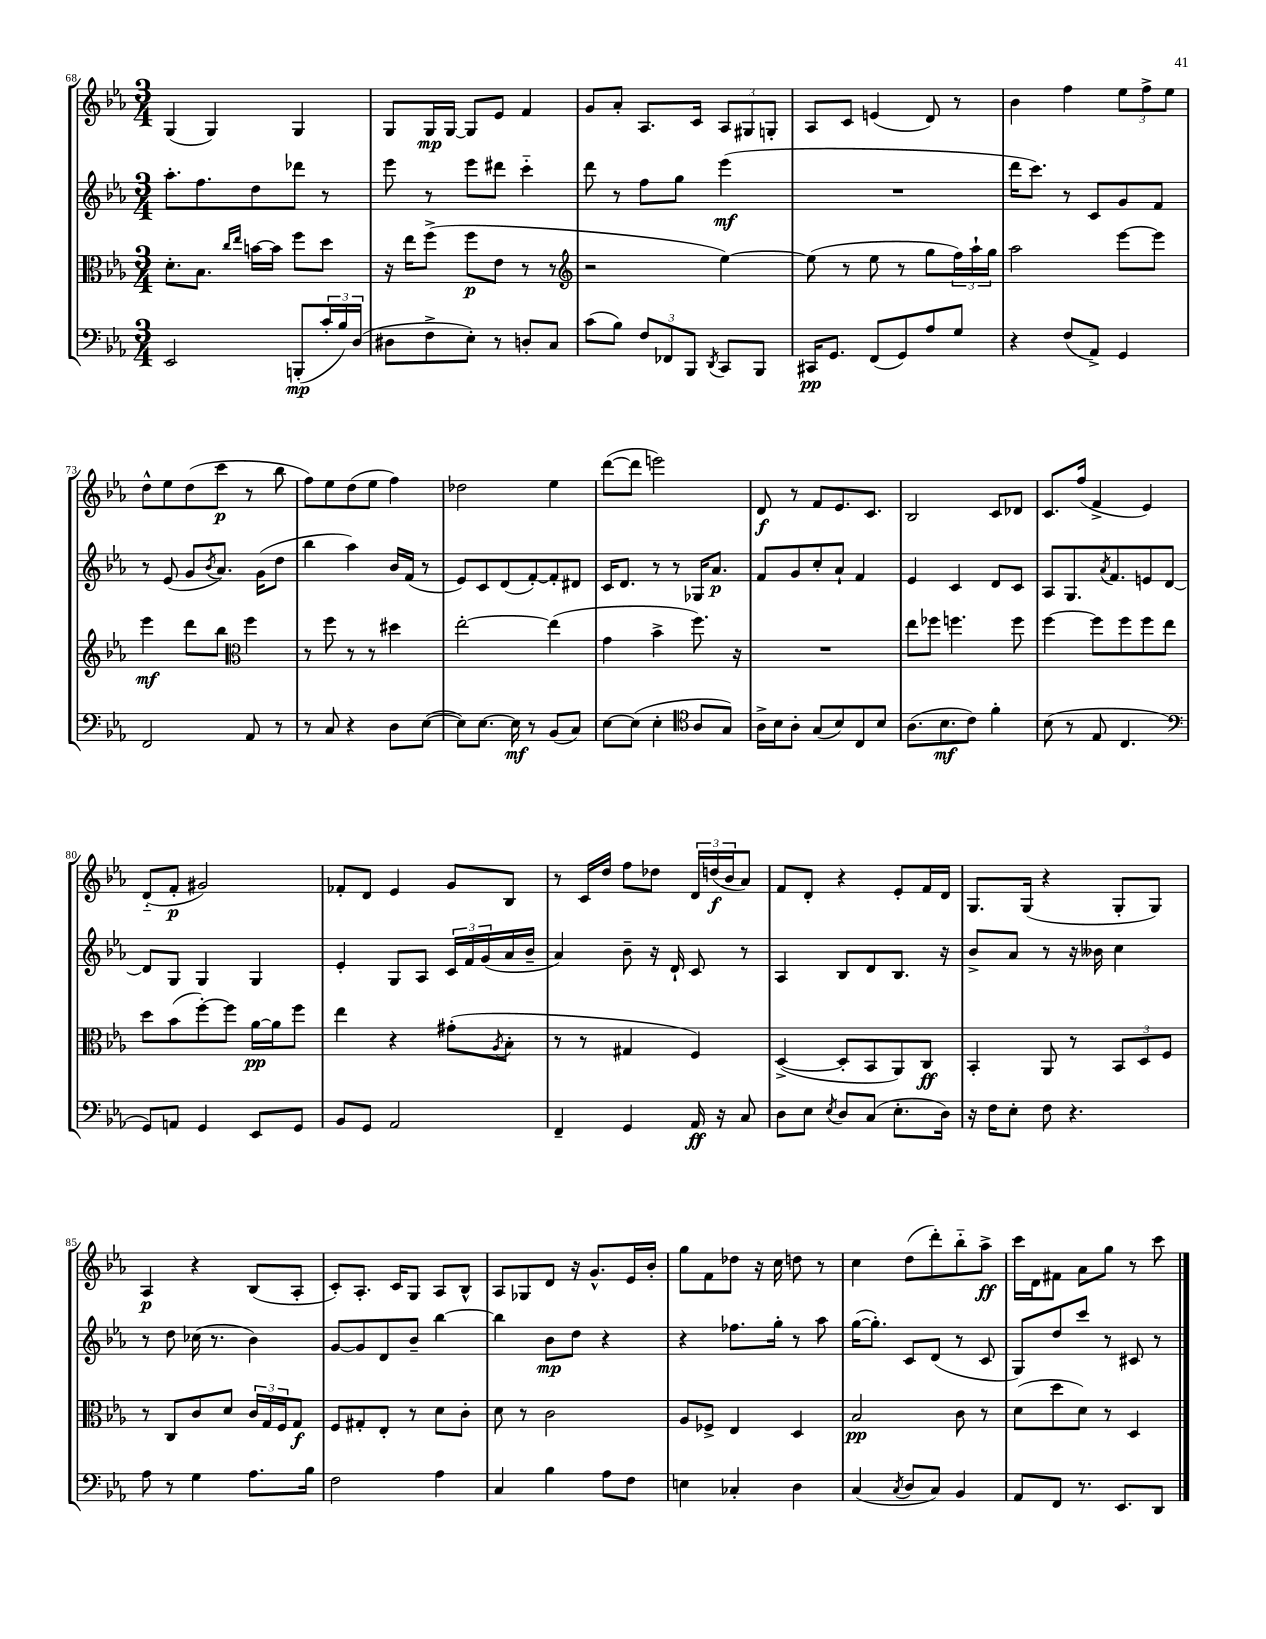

**kern	**kern	**kern	**kern
*staff4	*staff3	*staff2	*staff1
*clefF4	*clefC3	*clefG2	*clefG2
*k[b-e-a-]	*k[b-e-a-]	*k[b-e-a-]	*k[b-e-a-]
*M3/4	*M3/4	*M3/4	*M3/4
2EE-	8.d'	8.aa-'	(4G
.	8.B-	8.ff	.
.	.	.	4G)
.	16qqcc	.	.
.	16qqee-	.	.
.	[16b	8dd	.
.	16b]	.	.
(8BBB'	8ff	8ddd-	4G
24c'	8dd	8r	.
24B-)	.	.	.
(24D	.	.	.
=	=	=	=
8D#	16r	8eee-	8G
.	16ee-	.	.
8F^	(8ff^	8r	16G
.	.	.	[16G
8E-')	8ff	8eee-	8G]
8r	8e-	8ddd#	8e-
8D'	8r	4ccc'~	4f
8C	8r	.	.
=	=	=	=
*	*clefG2	*	*
(8c	2r	8ddd	8g
8B-)	.	8r	8a-'
12F	.	8ff	8.A-
12FF-	.	.	.
.	.	8gg	.
12BBB-	.	.	.
.	.	.	16c
8qDD	.	.	.
8CC	[4ee-)	(4eee-	12A-
.	.	.	12G#
8BBB-	.	.	.
.	.	.	12G'
=	=	=	=
16CC#	(8ee-]	2.r	8A-
8.GG	.	.	.
.	8r	.	8c
(8FF	8ee-	.	(4e
8GG)	8r	.	.
8A-	8gg	.	8d)
8G	24ff)	.	8r
.	24aa-`	.	.
.	24gg	.	.
=	=	=	=
4r	2aa-	16ddd	4b-
.	.	8.ccc)	.
(8F	.	8r	4ff
8AA-^)	.	8c	.
4GG	[8eee-	8g	12ee-
.	.	.	12ff^
.	8eee-]	8f	.
.	.	.	12ee-
=	=	=	=
2FF	4eee-	8r	8dd^^
.	.	(8e-	8ee-
.	8ddd	8g	(8dd
.	.	8qb-	.
.	8bb-	8.a-)	8ccc
*	*clefC3	*	*
8AA-	4ff	.	8r
.	.	(16g	.
8r	.	8dd	8bb-
=	=	=	=
8r	8r	4bb-	8ff)
8C	8ff	.	8ee-
4r	8r	4aa-)	(8dd
.	8r	.	8ee-
8D	4dd#	16b-	4ff)
.	.	(16f	.
([8E-	.	8r	.
=	=	=	=
8E-])	[2ee-'	8e-)	2dd-
[8.E-	.	8c	.
.	.	(8d	.
16E-]	.	.	.
8r	.	[8f')	.
(8BB-	(4ee-]	8f']	4ee-
8C)	.	8d#	.
=	=	=	=
[8E-	4g	16c	([8ddd
.	.	8.d	.
(8E-]	.	.	8ddd]
4E-'	4b-^	8r	2eee)
.	.	8r	.
*clefC4	*	*	*
8A-	8.ff)	16G-	.
.	.	8.a-	.
8G)	.	.	.
.	16r	.	.
=	=	=	=
16A-^	2.r	8f	8d
16B-	.	.	.
8A-'	.	8g	8r
(8G	.	8cc'	8f
8B-)	.	8a-`	8.e-
8C	.	4f	.
.	.	.	8.c
8B-	.	.	.
=	=	=	=
(8.A-	8ee-	4e-	2B-
.	8ff-	.	.
8.B-	.	.	.
.	4.ff	4c	.
8c)	.	.	.
4f'	.	8d	8c
.	8ff	8c	8d-
=	=	=	=
(8B-	[4ff	8A-	8.c
8r	.	8.G	.
.	.	.	(16ff
8E-	8ff]	.	4f^
.	.	8qa-	.
.	.	8.f	.
4.C	8ff	.	.
.	8ff	8e	4e-)
.	8ee-	[8d	.
=	=	=	=
*clefF4	*	*	*
8GG)	8dd	8d]	(8d'~
8AA	(8b-	8G	8f'
4GG	[8ff')	4G	2g#)
.	8ff]	.	.
8EE-	[16a-	4G	.
.	16a-]	.	.
8GG	8ff	.	.
=	=	=	=
8BB-	4ee-	4e-'	8f-'
8GG	.	.	8d
2AA-	4r	8G	4e-
.	.	8A-	.
.	(8g#'	24c	8g
.	.	24f	.
.	.	(24g	.
.	8qA-	.	.
.	8B-'	16a-	8B-
.	.	16b-~	.
=	=	=	=
4FF~	8r	4a-)	8r
.	8r	.	16c
.	.	.	16dd
4GG	4G#	8b-~	8ff
.	.	16r	8dd-
.	.	16d`	.
16AA-	4F)	8c	24d
.	.	.	(24dd
16r	.	.	.
.	.	.	24b-
8C	.	8r	8a-)
=	=	=	=
8D	([4D^	4A-	8f
8E-	.	.	8d'
8qE-	.	.	.
8D	8D']	8B-	4r
(8C	8BB-	8d	.
8.E-'	8AA-)	8.B-	8e-'
.	8C	.	16f
16D)	.	16r	16d
=	=	=	=
16r	4BB-'	8b-^	8.G
16F	.	.	.
8E-'	.	8a-	.
.	.	.	(16G
8F	8AA-	8r	4r
4.r	8r	16r	.
.	.	16b--	.
.	12BB-	4cc	8G'
.	12D	.	.
.	.	.	8G)
.	12F	.	.
=	=	=	=
8A-	8r	8r	4A-
8r	8C	8dd	.
4G	8c	(16cc-	4r
.	.	8.r	.
.	8d	.	.
8.A-	24c	4b-)	(8B-
.	24G	.	.
.	24F	.	.
.	8G	.	8A-'
16B-	.	.	.
=	=	=	=
2F	8F	[8g	8c')
.	8G#'	8g]	8.A-'
.	8E-'	8d	.
.	.	.	16c
.	8r	8b-~	8G
4A-	8d	[4bb-	8A-
.	8c'	.	8B-^^
=	=	=	=
4C	8d	4bb-]	8A-
.	8r	.	8G-
4B-	2c	8b-	8d
.	.	8dd	16r
.	.	.	8.g^^
8A-	.	4r	.
8F	.	.	16e-
.	.	.	16b-'
=	=	=	=
4E	8A-	4r	8gg
.	8F-^	.	8f
4C-'	4E-	8.ff-	8dd-
.	.	.	16r
.	.	16gg'	16cc
4D	4D	8r	8dd
.	.	8aa-	8r
=	=	=	=
(4C	2B-	([16gg	4cc
.	.	8.gg'])	.
8qC	.	.	.
8D	.	8c	(8dd
8C)	.	(8d	8ddd')
4BB-	8c	8r	8bb-'~
.	8r	8c	8aa-^
=	=	=	=
8AA-	(8d	8G)	16ccc
.	.	.	16d
8FF	8dd	8dd	8f#
8.r	8d)	8ccc	8a-
.	8r	8r	8gg
8.EE-	.	.	.
.	4D	8c#	8r
8DD	.	8r	8ccc
==	==	==	==
*-	*-	*-	*-
